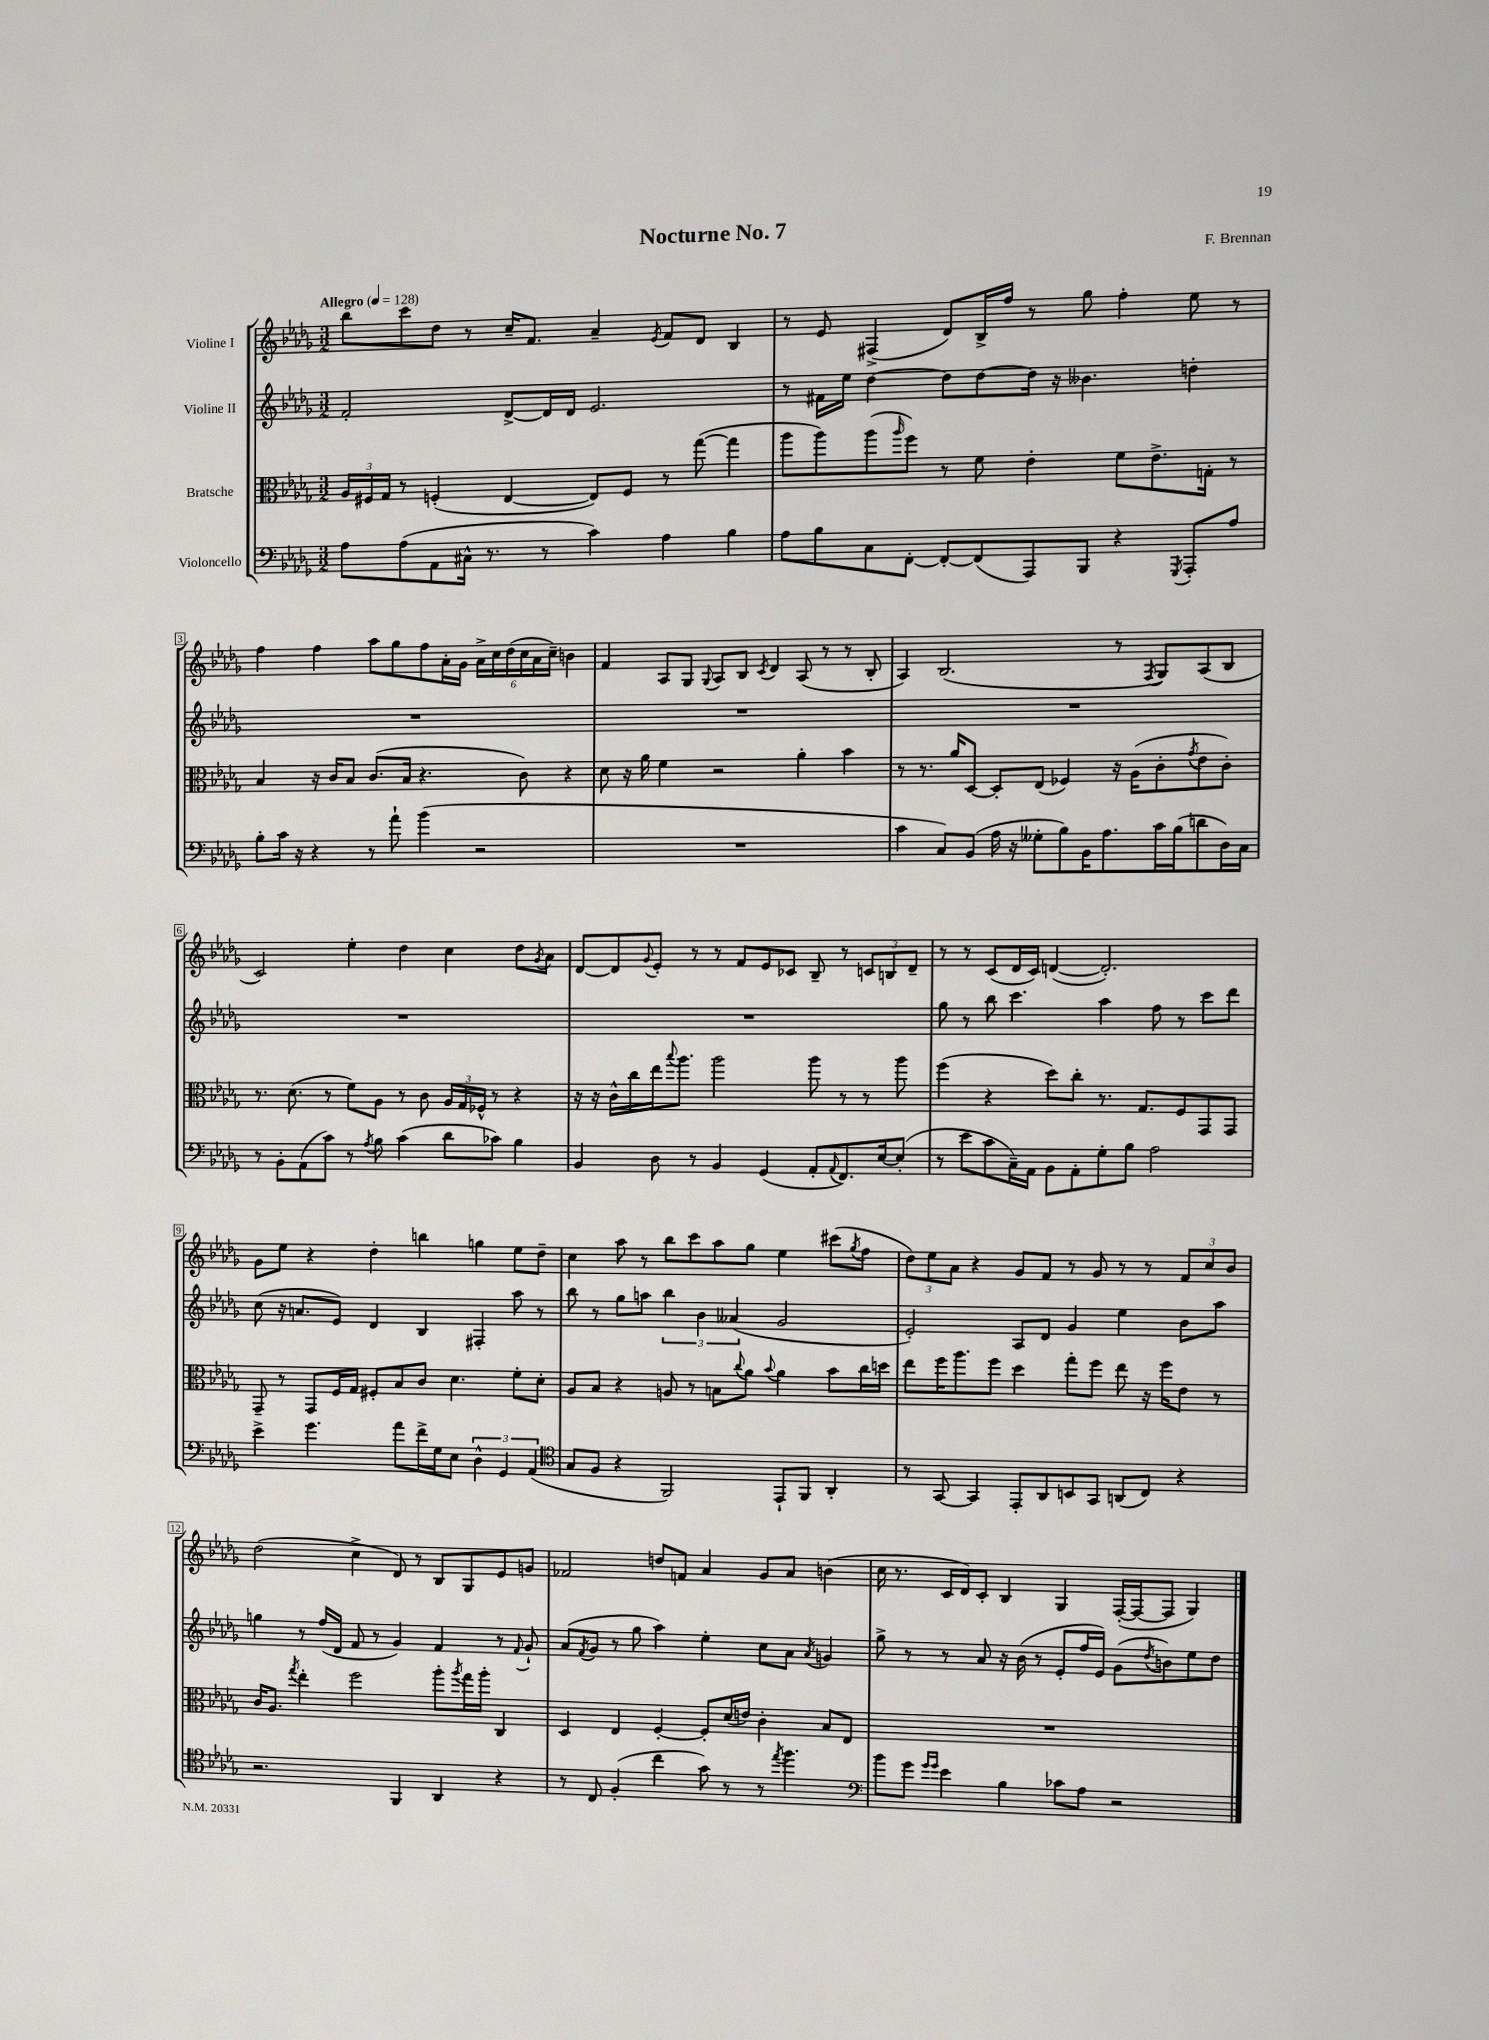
\header { title = "Nocturne No. 7" composer = "F. Brennan" }
<<
\new StaffGroup <<
\new Staff = "s0" \with { instrumentName = "Violine I" } {
    \clef treble \key des \major \numericTimeSignature \time 3/2 \tempo "Allegro" 4 = 128
    bes''8 c'''8 des''8 r8 c''16-- f'8. aes'4-- \acciaccatura { ees'8 } f'8 des'8 bes4 |
    r8 ees'8 fis4->( des'8) bes16-> f''16 r8 ges''8 f''4-. ees''8 r8 |
    f''4 f''4 aes''8 ges''8 f''8 aes'16-. ges'16 \tuplet 6/4 { aes'16-> c''16 des''16( c''16 aes'16 c''16--) } b'4 |
    f'4 aes8 ges8 \appoggiatura { ges8 } aes8 bes8 \acciaccatura { c'8 } des'4 aes8( r8 r8 bes8-. |
    aes4) bes2.( r8 \acciaccatura { f8 } ges8) aes8( bes8 |
    c'2) ees''4-. des''4 c''4 des''8 \acciaccatura { ges'8 } aes'8 |
    des'8~ des'8 \appoggiatura { ges'8 } ees'8-. r8 r8 f'8 ees'8 ces'8 bes8-- r8 \tuplet 3/2 { c'8 b8 des'8-- } |
    r8 r8 c'8( des'16 c'16) d'4~( d'2.-.) |
    ges'8 ees''8 r4 des''4-. b''4 g''4 ees''8 des''8-- |
    c''4 aes''8 r8 bes''8 c'''8 aes''8 ges''8 ees''4 cis'''8( \acciaccatura { ges''8 } f''8 |
    \tuplet 3/2 { des''8) ees''8 aes'8 } r4 ges'8 f'8 r8 ges'8 r8 r8 \tuplet 3/2 { f'8 c''8 bes'8 } |
    des''2( c''4-> des'8) r8 bes8 ges8 ees'8 g'8 |
    fes'2 d''8 f'8 aes'4 ges'8 aes'8 b'4( |
    c''16 r8. c'16 des'16) c'8-. bes4 ges4 f16~-.( f16~ f8 ges4) \bar "|." |
}
\new Staff = "s1" \with { instrumentName = "Violine II" } {
    \clef treble \key des \major \numericTimeSignature \time 3/2
    f'2-. des'8~-> des'16 des'16 ees'2. |
    r8 fis'16 ees''16 des''4~ des''8 des''8~ des''16 r16 beses'4. d''4-. |
    R1. |
    R1. |
    R1. |
    R1. |
    R1. |
    ges''8 r8 bes''8 c'''4. aes''4 f''8 r8 c'''8 des'''8 |
    c''8( r16 a'8. ees'8) des'4 bes4 fis4-. aes''8 r8 |
    bes''8 r8 ges''8 a''8 \tuplet 3/2 { bes''4 bes'4 aeses'4( } ges'2 |
    ees'2-.) aes8 des'8 ges'4 ees''4 bes'8 aes''8 |
    g''4 r8 f''16( des'16 f'8 r8 ges'4) f'4 r8 \appoggiatura { f'8 } ges'8-! |
    aes'8( \acciaccatura { f'8 } ges'8 r8 ges''8 aes''4) ees''4-. c''8 aes'8 \acciaccatura { aes'8 } g'4 |
    ges''8-> r8 r8 aes'8 r16 bes'16( r8 ees'8-. f''16 ees'16) ges'8( \acciaccatura { des''8 } b'8) ees''8 des''8 \bar "|." |
}
\new Staff = "s2" \with { instrumentName = "Bratsche" } {
    \clef alto \key des \major \numericTimeSignature \time 3/2
    \tuplet 3/2 { aes16 fis16 ges16 } r8 f4-.( ees4~ ees8) f8 r8 ges''8~( ges''4 |
    aes''8 aes''8) aes''8( \grace { aes''16 } f''8) r8 f'8 ees'4-. f'8 ees'8.-> g16-. r8 |
    bes4 r16 c'16 bes8 c'8.( bes16 r4. c'8) r4 |
    des'8 r16 aes'16 f'4 r2 aes'4-. bes'4 |
    r8 r8. aes'16 des8~ des8-. ees8( fes4) r16 aes16( c'8-. \acciaccatura { ges'8 } ees'8 c'8-.) |
    r8. des'8.( r8 f'8) aes8 r8 c'8 \tuplet 3/2 { aes16 ges16 fes16-^ } r8 r4 |
    r16 r16 c'16-^ c''16 ees''16 \appoggiatura { bes''8 } aes''8. aes''2 aes''8 r8 r8 aes''8 |
    f''4( r4 des''8) c''8-. r8. ges8. f8 ges,8 ges,8 |
    ges,8-- r8 ges,8 f16 ges16 fis8-. bes8 c'8 des'4. f'8-. des'8-. |
    aes8 bes8 r4 a8 r8 b8 \appoggiatura { c''8 } aes'8 \appoggiatura { bes'8 } aes'4 bes'8 c''16 d''16 |
    ees''8 f''16 aes''8. f''8 des''4 ges''8-. f''8 ees''8 r16 f''16 ees'8 r8 |
    c'16 aes8. \acciaccatura { ges''8 } ees''4-. f''2 aes''8-. \acciaccatura { aes''8 } ges''16 aes''16-. c4 |
    des4 ees4 f4~-. f8-. des'16( e'16) c'4-. bes8 ees8 |
    R1. \bar "|." |
}
\new Staff = "s3" \with { instrumentName = "Violoncello" } {
    \clef bass \key des \major \numericTimeSignature \time 3/2
    aes8 aes8( aes,8 cis16-^ r8. r8 c'4) aes4 bes4 |
    aes8 bes8 c8 f,8~-. f,8~-. f,8( aes,,8) bes,,8 r4 \acciaccatura { ges,,8 } aes,,8-. aes8 |
    bes8-. c'16 r16 r4 r8 aes'8-! bes'4( r2 |
    R1. |
    c'4 c8) bes,8( aes16 r16 geses8-. bes8) bes,16 aes8. c'16 bes16( d'8 des16) c16 |
    r8 bes,8-. aes,8( c'8) r8 \acciaccatura { aes8 } bes8 c'4( des'8 ces'8) bes4 |
    bes,4 des8 r8 bes,4 ges,4( aes,8-. \appoggiatura { aes,8 } f,8.) ees16~ ees8-.( |
    r8 ees'8 c'8 c16--) aes,16 bes,8 aes,8-. ges8-. bes8 aes2 |
    ees'4-> ges'4. aes'8 f'16-> ges16 ees8 \tuplet 3/2 { des4-^ ges,4 aes,4( } |
    \clef tenor ges8 f8 r4 f,2) ees,8-! f,8 aes,4-. |
    r8 ges,8~ ges,4 ees,8-. aes,8 b,8 ges,8 a,8( c8) r4 |
    r2. f,4 aes,4 r4 |
    r8 c8 f4-.( c''4 ges'8) r8 r8 \acciaccatura { ees''8 } f''4. |
    \clef bass bes'8 ges'8 \grace { ges'16 ges'16 } ees'4 bes4 ces'8 aes8 r2 \bar "|." |
}
>>
>>
\layout { \context { \Score \override BarNumber.stencil = #(make-stencil-boxer 0.1 0.3 ly:text-interface::print) } }
